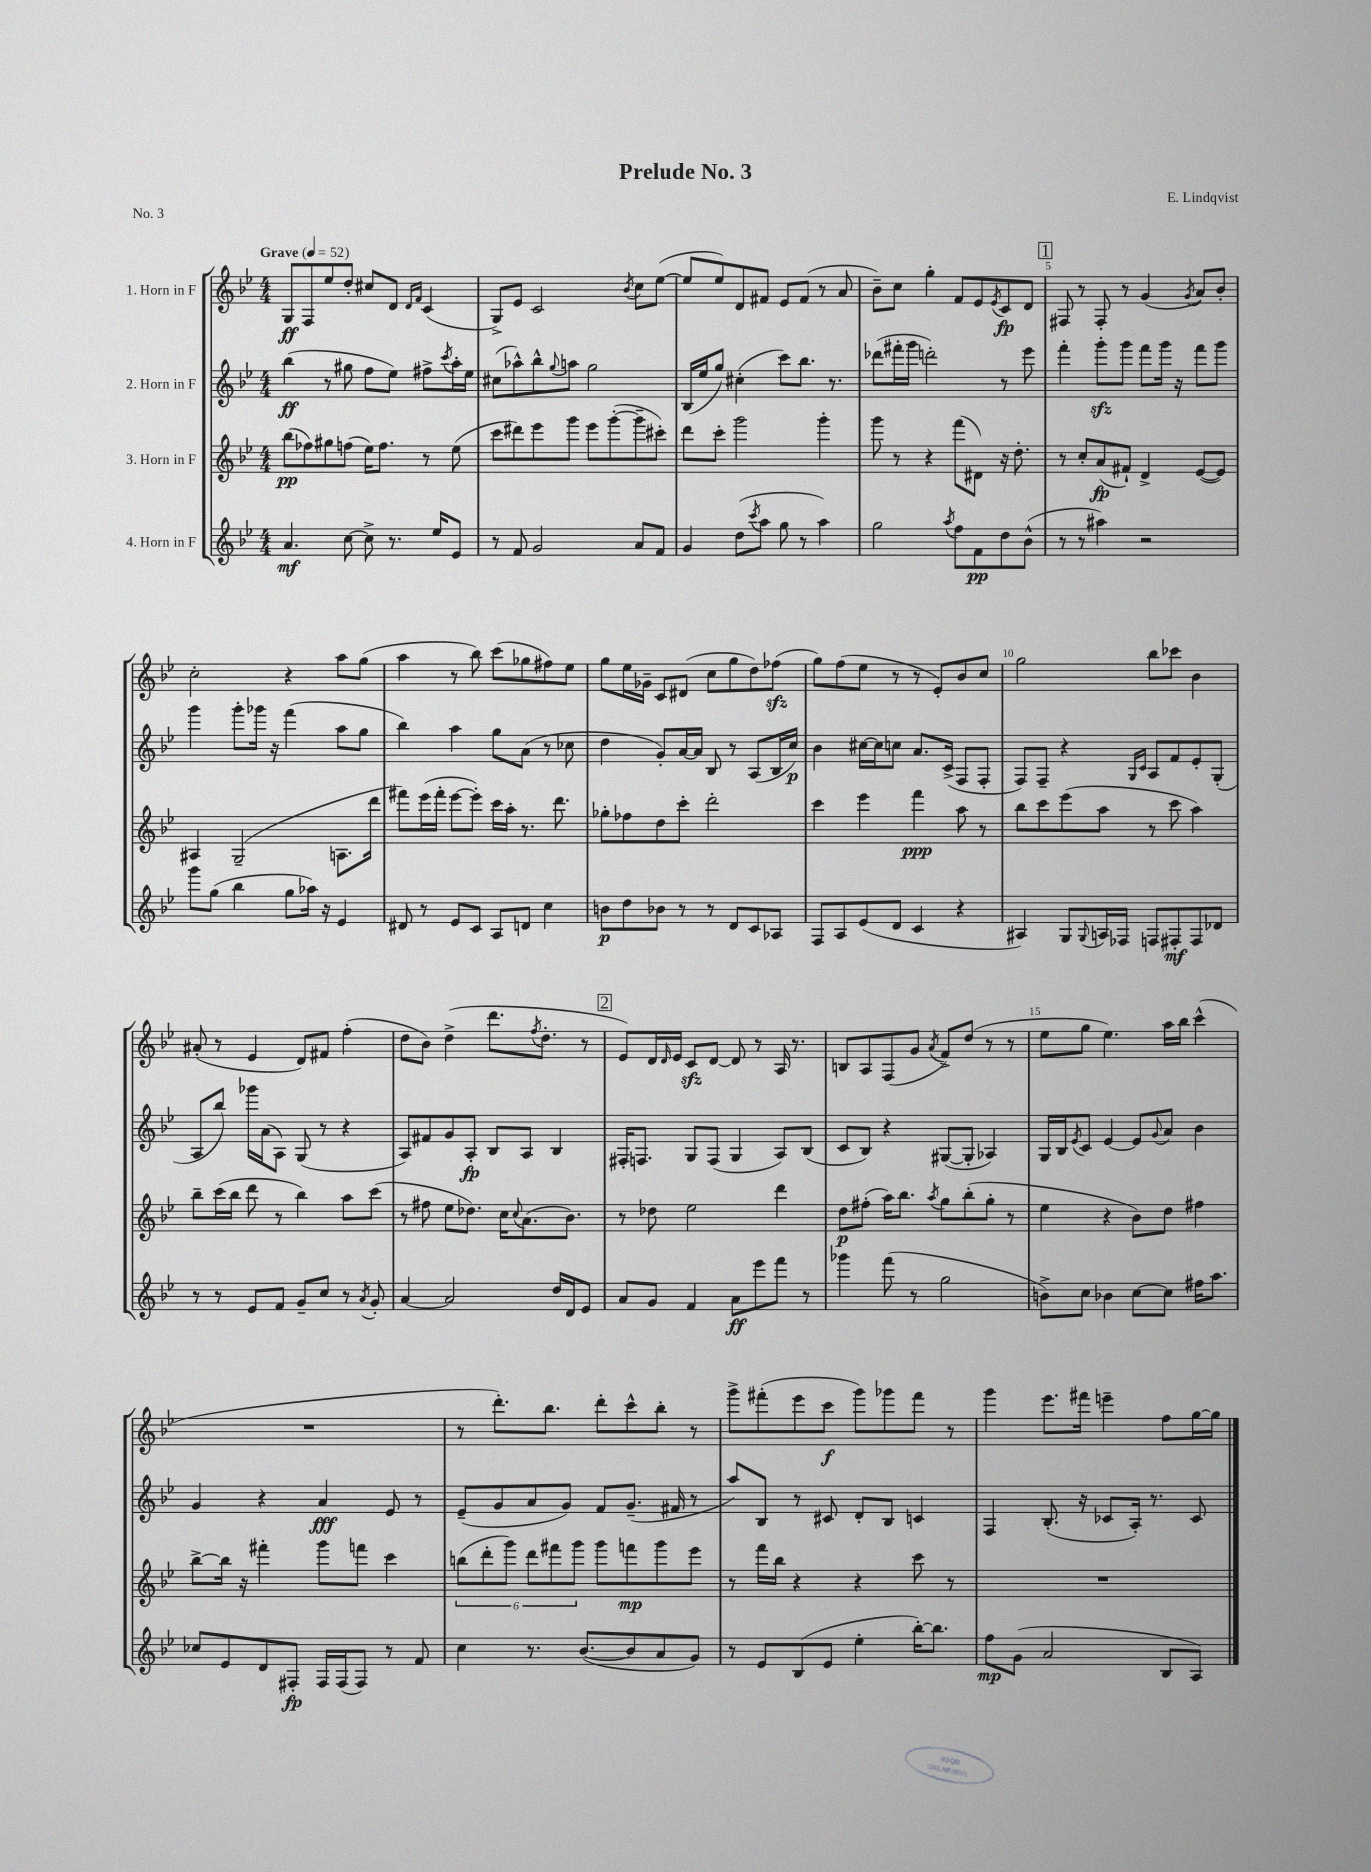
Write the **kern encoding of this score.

**kern	**kern	**kern	**kern
*staff4	*staff3	*staff2	*staff1
*clefG2	*clefG2	*clefG2	*clefG2
*k[b-e-]	*k[b-e-]	*k[b-e-]	*k[b-e-]
*M4/4	*M4/4	*M4/4	*M4/4
*MM52	*MM52	*MM52	*MM52
4.a	(8bb-	(4bb-	8G
.	8ff-)	.	8F
.	8gg#	8r	8ee-
[8cc	(8ff	8gg#	8dd'
8cc^]	16ee-)	8ff	8cc#
.	8.ff	.	.
8.r	.	8ee-)	8d
.	.	.	16qqd
.	.	.	16qqf
.	8r	8ff#^	(4c
16ee-	.	.	.
.	.	8qccc	.
8e-	(8ee-	16aa'	.
.	.	16ee-	.
=	=	=	=
8r	8ccc	(8cc#	8G^)
8f	8ddd#)	8aa-^^)	8e-
2g	8eee-	8bb-^^	2c
.	.	8qqgg	.
.	8ggg	8aa	.
.	8eee-	2gg	.
.	([8ggg'	.	.
.	.	.	8qb-
8a	8ggg~]	.	8cc
8f	8ccc#')	.	([8ee-
=	=	=	=
4g	8ddd	(16B-	8ee-]
.	.	16ee-	.
.	8ccc'	8gg)	8ee-)
(8dd	2ggg	(4cc#'	8d
8qccc	.	.	.
8aa	.	.	8f#
8gg	.	8ccc)	8e-
8r	.	8.bb-	(8f#
4aa)	4ggg'	.	8r
.	.	8.r	.
.	.	.	8a
=	=	=	=
2gg	8ggg	(8ddd-	8b-~)
.	8r	16fff#'	8cc
.	.	16ggg	.
.	4r	2ddd')	4gg'
8qaa	.	.	.
8ff	(8fff	.	8f
8f	8d#)	.	8e-
.	.	.	8qe-
8dd	16r	8r	8c
.	8.dd'	.	.
(8b-^^	.	8eee-	8d
=	=	=	=
8r	8r	4fff'	8F#
8r	8cc'	.	8r
4aa#)	(8a	8ggg'	8F#'
.	8f#`)	8ggg	8r
2r	4d^	8fff	(4g
.	.	16ggg	.
.	.	16r	.
.	.	.	8qg
.	([8e-	8fff	8a)
.	8e-])	8ggg	8b-'
=	=	=	=
8ggg	4A#	4ggg	2cc'
(8gg	.	.	.
4bb-	(2G~	8ggg'	.
.	.	16ggg-	.
.	.	16r	.
8gg	.	(4fff	4r
16aa-)	.	.	.
16r	.	.	.
4e-	8.A	8aa	8aa
.	.	8gg	(8gg
.	16ddd	.	.
=	=	=	=
8d#	8fff#)	4bb-)	4aa
8r	(16eee-	.	.
.	16fff#'	.	.
8e-	[8eee-	4aa	8r
8c	8eee-'])	.	8bb-)
8A	16ccc	8gg	(8ccc
.	16aa'	.	.
8d	8.r	(8a	8gg-
4cc	.	8r	8ff#)
.	8.ddd	.	.
.	.	8cc-	8ee-
=	=	=	=
8b	8gg-'	4dd	8gg
8dd	8ff-	.	16ee-
.	.	.	16g-~
8b-	8dd	8g')	8c
8r	8ccc'	[16a	(8d#
.	.	16a]	.
8r	2ddd'	8B-	8cc
8d	.	8r	8gg
8c	.	(8A	8dd)
8A-	.	16B-	(8ff-
.	.	16cc)	.
=	=	=	=
8F	4ccc	4b-	8gg)
8A	.	.	(8ff
(8e-	4eee-	[16cc#	8ee-
.	.	16cc#]	.
8d	.	8cc	8r
4c	4fff	8.a	8r
.	.	.	8e-')
.	.	(16c^	.
4r	8aa	8F	8b-
.	8r	8F'	8cc
=	=	=	=
4A#)	8bb-	8F)	2gg
.	8ccc	8F~	.
8G	(8eee-	4r	.
8qqG	.	.	.
16A	8aa	.	.
16F-	.	.	.
.	.	16qqG	.
.	.	16qqc	.
8F	8r	8A	8bb-
8F#'	8ccc	8f	8ccc-
8F#	4aa)	8e-'	4b-
8d-	.	(8G'	.
=	=	=	=
8r	8bb-~	8A	(8a#'
8r	(16ccc	8bb-)	8r
.	16bb-	.	.
8e-	8ddd	16ggg-	4e-
.	.	(16a	.
8f	8r	8A)	.
8g~	4bb-)	(8G	8d)
8cc	.	8r	8f#
8r	8aa	4r	(4ff'
8qa	.	.	.
8g'	(8ccc	.	.
=	=	=	=
[4a	8r	8A)	8dd
.	8ff#	8f#	8b-)
2a]	8ee-	8g	(4dd^
.	8.dd-)	8A'	.
.	.	8B-	8.ddd
.	16cc	.	.
.	8qqcc	.	.
.	(8.a	8A	.
.	.	.	8qff
.	.	.	8.dd'
16dd	.	4B-	.
16d	8.b-)	.	.
8e-	.	.	8r
=	=	=	=
8a	8r	16F#'	8e-)
.	.	8.F	.
8g	8dd-	.	16d
.	.	.	16qqd
.	.	.	16e-
4f	2ee-	8G	8c
.	.	(8F	[8d
8a	.	4G	8d]
8eee-	.	.	8r
8fff	4ddd	8A)	16A
.	.	.	8.r
8r	.	(8B-	.
=	=	=	=
4ggg-	8dd	8c	8B
.	(8ff#'	8B-)	8A
(8fff	16aa)	4r	(8F
.	8.bb-	.	.
8r	.	.	8g
.	8qaa	.	8qa
2gg	8gg	([8G#	8f^)
.	(8bb-'	8G#']	(8dd
.	8gg'	4A-)	8r
.	8r	.	8r
=	=	=	=
8b^)	4ee-	16G	8ee-
.	.	16B-	.
.	.	8qe-	.
8cc	.	8c	8gg
4b-	4r	[4e-	4.ee-)
[8cc	8b-)	8e-]	.
.	.	8qqg	.
8cc]	8dd	8a	16aa
.	.	.	16bb-
16ff#	4ff#	4b-	(4ccc^^
8.aa	.	.	.
=	=	=	=
8cc-	[8bb-^	4g	1r
8e-	16bb-]	.	.
.	16r	.	.
8d	4fff#'	4r	.
8F#'	.	.	.
16F#	8ggg	4a	.
(16F#	.	.	.
8F#)	8fff	.	.
8r	4ccc	8e-	.
8f	.	8r	.
=	=	=	=
4cc	(12bb	(8e-~	8r
.	12ddd'	.	.
.	.	8g	8.ddd')
.	12ggg)	.	.
8.r	12ddd	8a	.
.	.	.	8.bb-
.	12fff#	.	.
.	.	8g)	.
.	12ggg	.	.
([8.b-	.	.	.
.	8ggg	8f	8ddd'
8b-]	8fff	(8.g~	8ccc^^
8a	8ggg	.	8bb-'
.	.	16f#	.
8g)	8eee-	8r	8r
=	=	=	=
8r	8r	8aa)	8ggg^
8e-	16fff	8B-	(8fff#'
.	16bb-	.	.
(8B-	4r	8r	8eee-
8e-	.	8c#	8ccc
4ee-'	4r	8d'	8ggg)
.	.	8B-	8ggg-
[16bb-')	8ccc	4c	8fff#
8.bb-]	.	.	.
.	8r	.	8r
=	=	=	=
8ff	1r	4F	4ggg
(8g	.	.	.
2a	.	(8.B-'	8.eee-
.	.	16r	16fff#
.	.	8c-	4eee~
.	.	16A')	.
.	.	8.r	.
8B-	.	.	8ff
8A)	.	8c-	[16gg
.	.	.	16gg]
==	==	==	==
*-	*-	*-	*-
